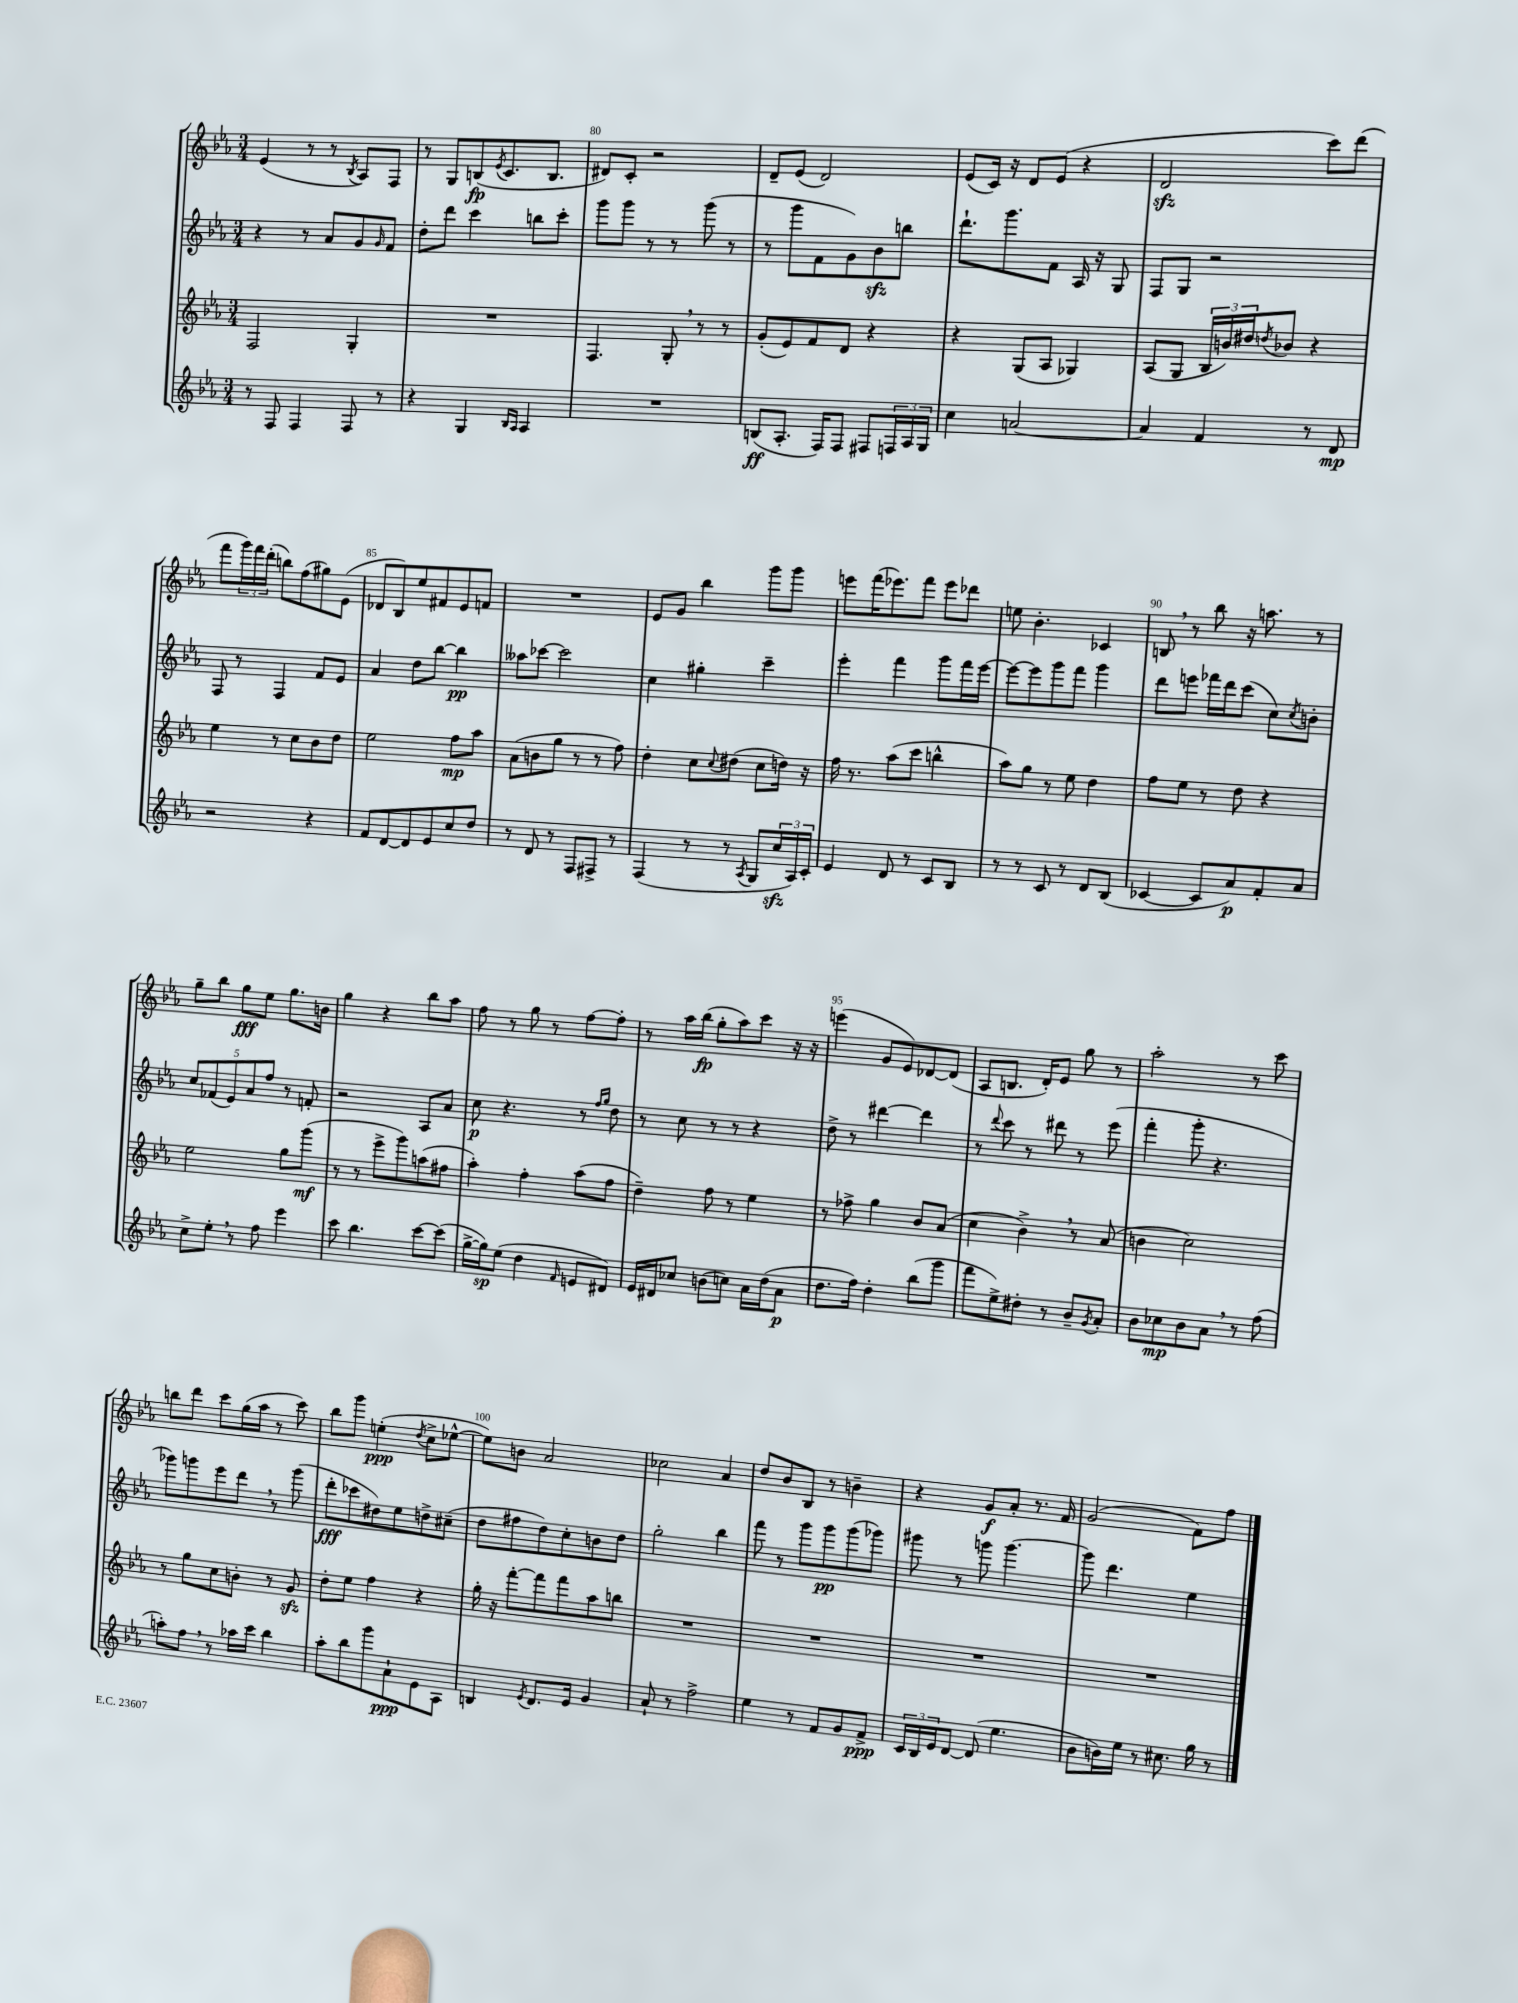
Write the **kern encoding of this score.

**kern	**dynam	**kern	**dynam	**kern	**dynam	**kern	**dynam
*part4	*part4	*part3	*part3	*part2	*part2	*part1	*part1
*staff4	*staff4	*staff3	*staff3	*staff2	*staff2	*staff1	*staff1
*clefG2	*	*clefG2	*	*clefG2	*	*clefG2	*
*k[b-e-a-]	*	*k[b-e-a-]	*	*k[b-e-a-]	*	*k[b-e-a-]	*
*M3/4	*	*M3/4	*	*M3/4	*	*M3/4	*
=78	=78	=78	=78	=78	=78	=78	=78
8r	.	2F/	.	4r	.	(4e-/	.
8F/	.	.	.	.	.	.	.
4F/	.	.	.	8r	.	8r	.
.	.	.	.	8a-/L	.	8r	.
.	.	.	.	.	.	8qB-/	.
8F/	.	4G'/	.	8g/	.	8A-/L)	.
.	.	.	.	16qqg/	.	.	.
8r	.	.	.	8f/J	.	8F/J	.
=79	=79	=79	=79	=79	=79	=79	=79
4r	.	2.r	.	8dd'\L	.	8r	.
.	.	.	.	8ddd\J	.	8G/L	.
4G/	.	.	.	4ccc\	.	(8Bn/	fp
.	.	.	.	.	.	8qe-/	.
.	.	.	.	.	.	8.c/	.
16qqB-/LL	.	.	.	.	.	.	.
16qqA-/JJ	.	.	.	.	.	.	.
4A-/	.	.	.	8bbn\L	.	.	.
.	.	.	.	.	.	8.B/J	.
.	.	.	.	8ccc'\J	.	.	.
=80	=80	=80	=80	=80	=80	=80	=80
2.r	.	4.F/	.	8ggg\L	.	8d#X/L)	.
.	.	.	.	8ggg\J	.	8c'/J	.
.	.	.	.	8r	.	2r	.
.	.	8G',/	.	8r	.	.	.
.	.	8r	.	(8ggg\	.	.	.
.	.	8r	.	8r	.	.	.
=81	=81	=81	=81	=81	=81	=81	=81
(8Bn/L	ff	(8g'/L	.	8r	.	8d~/L	.
8.A-'/J	.	8e-/)	.	8ggg\L	.	(8e-/J	.
.	.	8f/	.	8f\	.	2d/)	.
16F/KL)	.	.	.	.	.	.	.
8F/J	.	8d/J	.	8g\)	.	.	.
8F#X/L	.	4r	.	8b-zz\	.	.	.
24Fn/L	.	.	.	8bbn\J	.	.	.
24A-/	.	.	.	.	.	.	.
24G/JJ	.	.	.	.	.	.	.
=82	=82	=82	=82	=82	=82	=82	=82
4cc\	.	4r	.	8.ddd`\L	.	(8e-/L	.
.	.	.	.	.	.	16c/Jk)	.
.	.	.	.	8.ggg\	.	16r	.
[2an/	.	(8G/L	.	.	.	8d/L	.
.	.	8A-/J	.	8f\J	.	(8e-/J	.
.	.	4G-X/)	.	16A-/	.	4r	.
.	.	.	.	16r	.	.	.
.	.	.	.	8G/	.	.	.
=83	=83	=83	=83	=83	=83	=83	=83
4a/]	.	(8A-/L	.	8F/L	.	2dzz/	.
.	.	8G/J	.	8G/J	.	.	.
4f/	.	24B-/LL	.	2r	.	.	.
.	.	24bn/)	.	.	.	.	.
.	.	24dd#X/J	.	.	.	.	.
.	.	8qddn/	.	.	.	.	.
.	.	8b-X/J	.	.	.	.	.
8r	.	4r	.	.	.	8ccc\L)	.
8d/	mp	.	.	.	.	(8ddd\J	.
!!LO:LB:g=z
=84	=84	=84	=84	=84	=84	=84	=84
2r	.	4ee-\	.	8F/	.	8fff\L	.
.	.	.	.	8r	.	24ggg\L)	.
.	.	.	.	.	.	24fff\	.
.	.	.	.	.	.	(24ddd'\JJ	.
.	.	8r	.	4F/	.	8bbn\L)	.
.	.	8cc\L	.	.	.	(8ff\	.
4r	.	8b-\	.	8f/L	.	8gg#X\)	.
.	.	8dd\J	.	8e-/J	.	(8e-\J	.
=85	=85	=85	=85	=85	=85	=85	=85
8f/L	.	2ee-\	.	4a-/	.	8d-X/L	.
[8d/	.	.	.	.	.	8B-/)	.
8d/]	.	.	.	8dd\L	.	8ee-/	.
8e-/	.	.	.	[8bb-\J	.	8f#X/	.
8cc/	.	8ff\L	mp	4bb-\]	pp	8e-/	.
8dd/J	.	8aa-\J	.	.	.	8fn/J	.
=86	=86	=86	=86	=86	=86	=86	=86
8r	.	(8a-\L	.	8aa--X\L	.	2.r	.
8d/	.	8bn\	.	[8ccc-X\J	.	.	.
8r	.	8gg\J	.	2ccc-\]	.	.	.
8F/L	.	8r	.	.	.	.	.
8F#X^/J	.	8r	.	.	.	.	.
8r	.	8ff\)	.	.	.	.	.
=87	=87	=87	=87	=87	=87	=87	=87
(4F/	.	4dd'\	.	4cc\	.	8e-/L	.
.	.	.	.	.	.	8g/J	.
8r	.	8cc\L	.	4gg#X'\	.	4bb-\	.
.	.	8qqcc/	.	.	.	.	.
8r	.	(8dd#X\J	.	.	.	.	.
8qA-/	.	.	.	.	.	.	.
8G/L	.	8cc\L	.	4ccc~\	.	8ggg\L	.
24cczz/L	.	16ddn\Jk)	.	.	.	8ggg\J	.
24A-/)	.	.	.	.	.	.	.
.	.	16r	.	.	.	.	.
24c'/JJ	.	.	.	.	.	.	.
=88	=88	=88	=88	=88	=88	=88	=88
4e-/	.	16ff\	.	4eee-'\	.	8eeen\L	.
.	.	8.r	.	.	.	.	.
.	.	.	.	.	.	(16fff\K	.
.	.	.	.	.	.	8.eee-X\)	.
8d/	.	(8aa-\L	.	4fff\	.	.	.
8r	.	8ccc\J	.	.	.	8fff\J	.
8c/L	.	4bbn^^\	.	8ggg\L	.	8eee-\L	.
8B-/J	.	.	.	16fff\L	.	8ddd-X\J	.
.	.	.	.	[16eee-\JJ	.	.	.
=89	=89	=89	=89	=89	=89	=89	=89
8r	.	8aa-\L)	.	8eee-\L_	.	8een\	.
8r	.	8gg\J	.	8eee-\]	.	4.b-'\	.
8c/	.	8r	.	8ggg\	.	.	.
8r	.	8ee-\	.	8fff\J	.	.	.
8d/L	.	4dd\	.	4ggg\	.	4c-X/	.
(8B-/J	.	.	.	.	.	.	.
=90	=90	=90	=90	=90	=90	=90	=90
[4c-X/	.	8ff\L	.	8ddd\L	.	8Bn,/	.
.	.	8ee-\J	.	8eeen\J	.	8r	.
8c-/L]	.	8r	.	16fff-X\LL	.	8bb-\	.
.	.	.	.	16ddd\J	.	.	.
8a-/)	p	8dd\	.	(8ccc\J	.	16r	.
.	.	.	.	.	.	8.aan\	.
8f'/	.	4r	.	8cc\L)	.	.	.
.	.	.	.	8qcc/	.	.	.
8a-/J	.	.	.	8bn'\J	.	8r	.
!!LO:LB:g=z
=91	=91	=91	=91	=91	=91	=91	=91
8cc^\L	.	2ee-\	.	10cc/L	.	8gg~\L	.
.	.	.	.	(10f-X/	.	.	.
8ee-',\J	.	.	.	.	.	8bb-\J	.
.	.	.	.	10e-/)	.	.	.
8r	.	.	.	.	.	8gg\L	fff
.	.	.	.	10a-/	.	.	.
8ff\	.	.	.	.	.	8ee-\J	.
.	.	.	.	10ff/J	.	.	.
4eee-\	.	8gg\L	.	8r	.	8.gg\L	.
.	.	(8ggg\J	mf	8fn'/	.	.	.
.	.	.	.	.	.	16bn\Jk	.
=92	=92	=92	=92	=92	=92	=92	=92
8ccc\	.	8r	.	2r	.	4gg\	.
4.bb-\	.	8r	.	.	.	.	.
.	.	8eee-^\L	.	.	.	4r	.
.	.	8ggg\)	.	.	.	.	.
[8ccc\L	.	(8aan\	.	8A-/L	.	8bb-\L	.
(8ccc\J]	.	8ff#X\J	.	8a-/J	.	8aa-\J	.
=93	=93	=93	=93	=93	=93	=93	=93
[16gg^\LL	.	4aa-'\)	.	8cc\	p	8ff\	.
16gg\J])	sp	.	.	.	.	.	.
(8ee-\J	.	.	.	4.r	.	8r	.
4dd\	.	4ff'\	.	.	.	8gg\	.
.	.	.	.	.	.	8r	.
16qqf/	.	.	.	.	.	.	.
8en/L	.	(8aa-\L	.	8r	.	[8ff\L	.
.	.	.	.	16qqff/LL	.	.	.
.	.	.	.	16qqgg/JJ	.	.	.
8d#X/J)	.	8ff\J	.	8dd\	.	8ff'\J]	.
=94	=94	=94	=94	=94	=94	=94	=94
16e-/LL	.	4dd~\)	.	8r	.	8r	.
16d#X/J	.	.	.	.	.	.	.
8cc-X/J	.	.	.	8cc\	.	16aa-\LL	.
.	.	.	.	.	.	(16bb-\JJ	fp
(8bn\L	.	8ff\	.	8r	.	8gg'\L	.
8ccn\J)	.	8r	.	8r	.	8aa-\)	.
16a-\LL	.	4ee-\	.	4r	.	8ccc\J	.
(16dd\J	.	.	.	.	.	.	.
8a-\J	p	.	.	.	.	16r	.
.	.	.	.	.	.	16r	.
=95	=95	=95	=95	=95	=95	=95	=95
8.dd\L	.	8r	.	8dd^\	.	(4eeen\	.
.	.	8ff-X^\	.	8r	.	.	.
16ff\Jk)	.	.	.	.	.	.	.
4dd'\	.	4gg\	.	[4ddd#X\	.	8g/L	.
.	.	.	.	.	.	8e-/)	.
(8bb-\L	.	8b-/L	.	4ddd#\]	.	[8d-X/	.
8ggg\J	.	(8a-/J	.	.	.	(8d-/J]	.
=96	=96	=96	=96	=96	=96	=96	=96
8fff\L	.	4cc\	.	8r	.	8A-/L	.
.	.	.	.	8qqddd/	.	.	.
8ee-^\)	.	.	.	8ccc\	.	8.Bn/J	.
8dd#X'\J	.	4b-^,\)	.	8r	.	.	.
.	.	.	.	.	.	16d'/KL)	.
8r	.	.	.	8ddd#X\	.	8e-/J	.
8b-~/L	.	8r	.	8r	.	8gg\	.
8qg/	.	.	.	.	.	.	.
8a-'/J	.	(8a-/	.	(8eee-\	.	8r	.
=97	=97	=97	=97	=97	=97	=97	=97
8b-\L	.	4bn\	.	4fff'\	.	2aa-'\	.
8cc-X\	mp	.	.	.	.	.	.
8b-\	.	2cc\)	.	8ggg'\	.	.	.
8a-,\J	.	.	.	4.r	.	.	.
8r	.	.	.	.	.	8r	.
(8ff\	.	.	.	.	.	8ccc\	.
!!LO:LB:g=z
=98	=98	=98	=98	=98	=98	=98	=98
8aan'\L)	.	8r	.	8ggg-X\L)	.	8bbn\L	.
8ff,\J	.	8gg\L	.	8gggn\	.	8ddd\J	.
8r	.	8cc\	.	8eee-\	.	8ccc\L	.
16aa-X\LL	.	8bn'\J	.	8ddd,\J	.	(16gg\L	.
16ccc\JJ	.	.	.	.	.	16aa-\JJ	.
4bb-\	.	8r	.	8r	.	8r	.
.	.	8gzz/	.	(8ggg\	.	8ccc\)	.
=99	=99	=99	=99	=99	=99	=99	=99
8aa-'\L	.	8dd'\L	.	8ddd'\L	fff	8bb-\L	.
8bb-\	.	8ee-\J	.	8ccc-X\	.	8ggg\J	.
8ggg\	.	4ff\	.	8dd#X\)	.	(4een'\	ppp
8a-`\	ppp	.	.	8ee-\	.	.	.
.	.	.	.	.	.	8qdd/	.
8e-\	.	4r	.	8ddn^\	.	8cc^\L	.
8A-\J	.	.	.	(8cc#X~\J	.	[8ee-X^^\J	.
=100	=100	=100	=100	=100	=100	=100	=100
4Bn/	.	16gg'\	.	8dd\L	.	8ee-\L])	.
.	.	16r	.	.	.	.	.
.	.	[8fff'\L	.	8ff#X\	.	8bn\J	.
8qe-/	.	.	.	.	.	.	.
8.d/L	.	8fff\]	.	8dd\)	.	2a-/	.
.	.	8fff\	.	8cc'\	.	.	.
16e-/Jk	.	.	.	.	.	.	.
4g/	.	8aa-\	.	8bn\	.	.	.
.	.	8bbn\J	.	8dd\J	.	.	.
=101	=101	=101	=101	=101	=101	=101	=101
8a-`/	.	2.r	.	2gg'\	.	2cc-X\	.
8r	.	.	.	.	.	.	.
2ff^\	.	.	.	.	.	.	.
.	.	.	.	4bb-\	.	4a-/	.
=102	=102	=102	=102	=102	=102	=102	=102
4ee-\	.	2.r	.	8fff\	.	8dd/L	.
.	.	.	.	8r	.	8b-/	.
8r	.	.	.	8ggg\L	.	8B-/J	.
8f/L	.	.	.	8ggg\	pp	8r	.
8g/	.	.	.	(8ggg\	.	4bn~\	.
8f^/J	ppp	.	.	8ggg-X\J)	.	.	.
=103	=103	=103	=103	=103	=103	=103	=103
24c/LL	.	2.r	.	8ggg#X\	.	4r	.
24B-/	.	.	.	.	.	.	.
24e-/J	.	.	.	.	.	.	.
[8d/J	.	.	.	8r	.	.	.
(8d/]	.	.	.	8gggn\	.	8g/L	f
4.ee-\	.	.	.	[4.ggg\	.	8a-'/J	.
.	.	.	.	.	.	8.r	.
.	.	.	.	.	.	16f/	.
=104	=104	=104	=104	=104	=104	=104	=104
8b-\L	.	2.r	.	8ggg\]	.	(2g/	.
16bn\L)	.	.	.	4.ddd\	.	.	.
16ee-\JJ	.	.	.	.	.	.	.
8r	.	.	.	.	.	.	.
8.cc#X\	.	.	.	.	.	.	.
.	.	.	.	4ee-\	.	8f\L)	.
16gg\	.	.	.	.	.	.	.
8r	.	.	.	.	.	8ff\J	.
==	==	==	==	==	==	==	==
*-	*-	*-	*-	*-	*-	*-	*-
